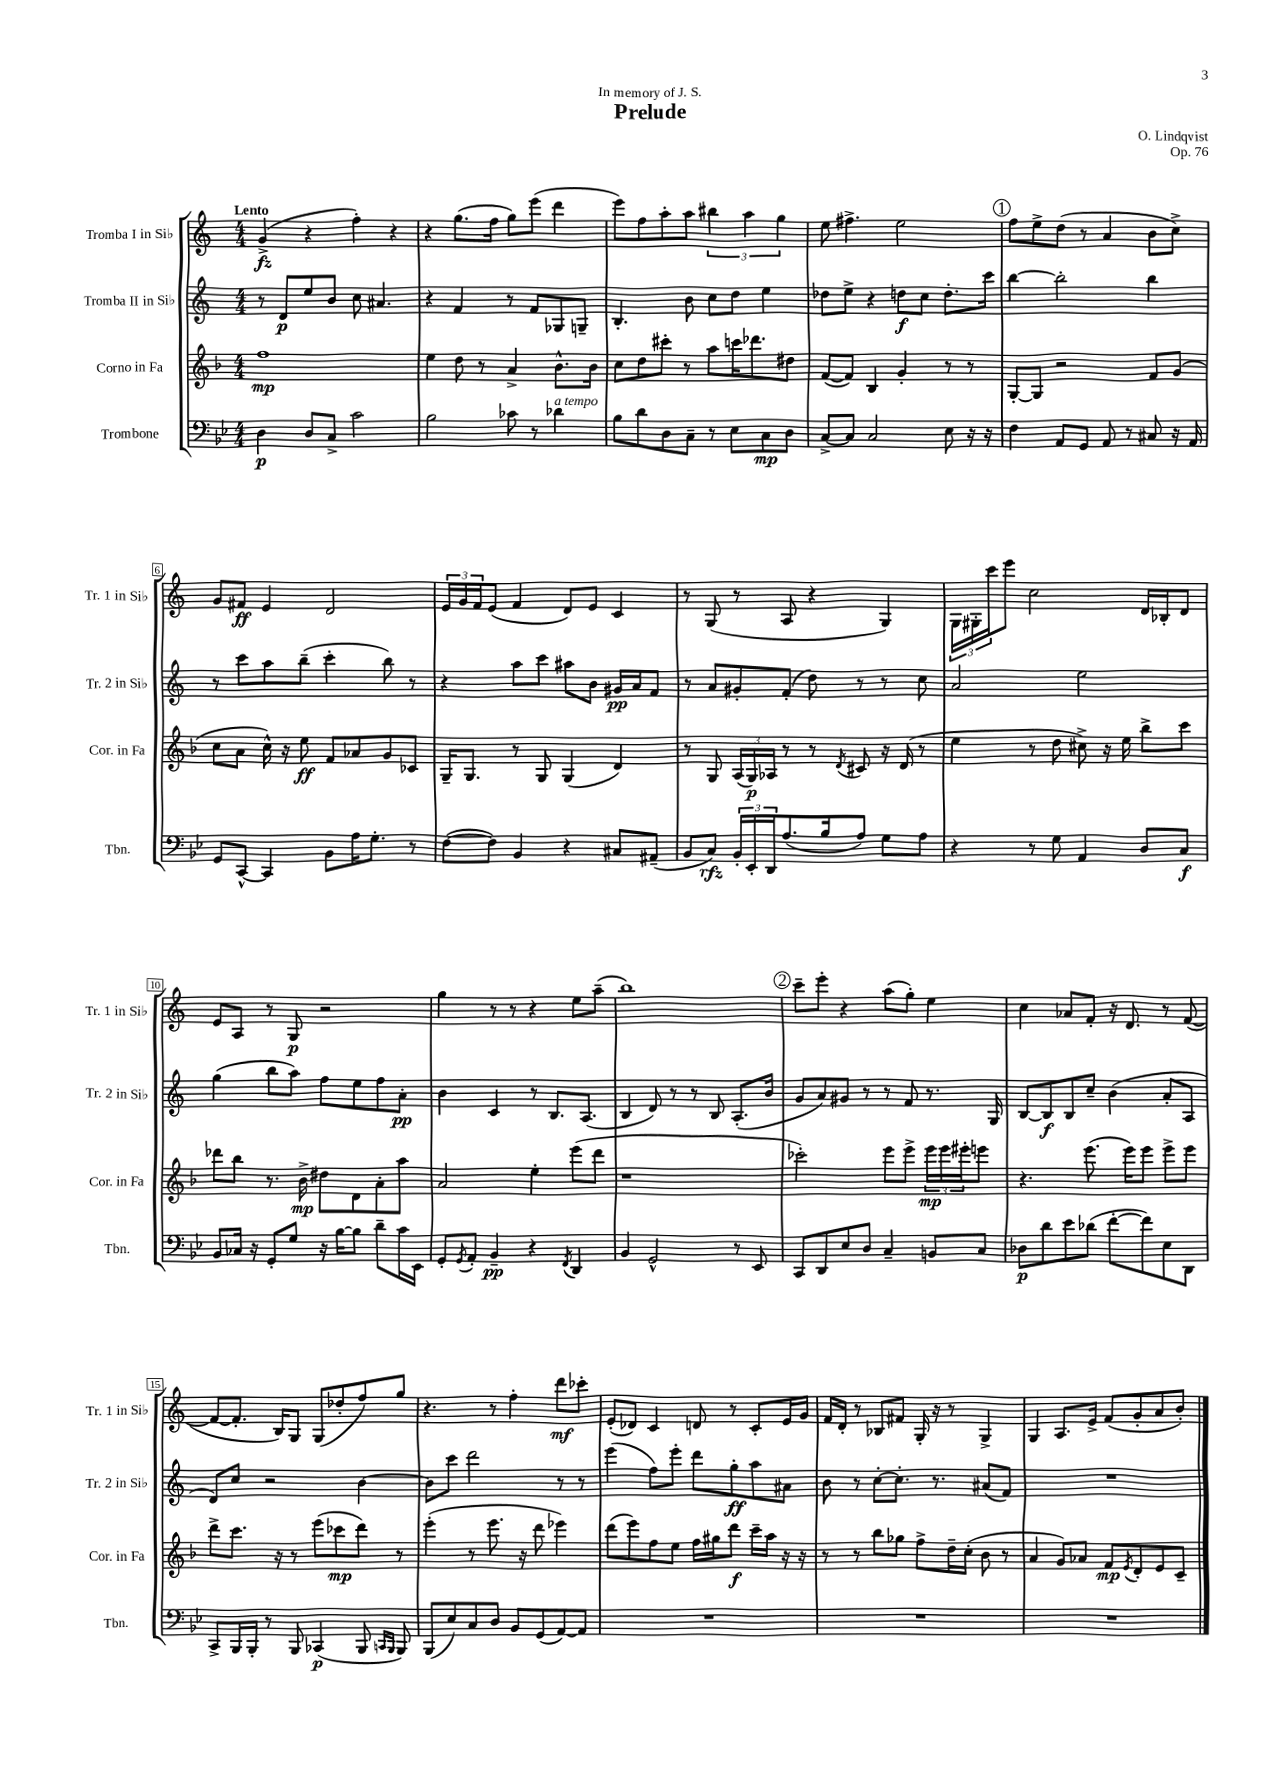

**kern	**dynam	**kern	**dynam	**kern	**dynam	**kern	**dynam
*part4	*part4	*part3	*part3	*part2	*part2	*part1	*part1
*staff4	*staff4	*staff3	*staff3	*staff2	*staff2	*staff1	*staff1
*I"Trombone	*	*I"Corno in Fa	*	*I"Tromba II in Si♭	*	*I"Tromba I in Si♭	*
*I'Tbn.	*	*I'Cor. in Fa	*	*I'Tr. 2 in Si♭	*	*I'Tr. 1 in Si♭	*
*clefF4	*	*clefG2	*	*clefG2	*	*clefG2	*
*k[b-e-]	*	*k[b-]	*	*k[]	*	*k[]	*
*M4/4	*	*M4/4	*	*M4/4	*	*M4/4	*
=1	=1	=1	=1	=1	=1	=1	=1
!	!	!	!	!	!	!LO:TX:a:B:t=Lento	!
4D\	p	1ff	mp	8r	.	(4g^/	fz
.	.	.	.	8d/L	p	.	.
8D/L	.	.	.	8ee/	.	4r	.
8C^/J	.	.	.	8b/J	.	.	.
2c\	.	.	.	8cc\	.	4ff'\)	.
.	.	.	.	4.a#X/	.	.	.
.	.	.	.	.	.	4r	.
=2	=2	=2	=2	=2	=2	=2	=2
2B-\	.	4ee\	.	4r	.	4r	.
.	.	8dd\	.	4f/	.	(8.gg\L	.
.	.	8r	.	.	.	.	.
.	.	.	.	.	.	16ff\Jk	.
8c-X\	.	4a^/	.	8r	.	8gg\L)	.
8r	.	.	.	8f/L	.	(8eee\J	.
!LO:TX:a:i:t=a tempo	!	!	!	!	!	!	!
4d-X\	.	8.b-^^\L	.	8G-X/	.	4ddd\	.
.	.	.	.	8Gn~/J	.	.	.
.	.	16b-\Jk	.	.	.	.	.
=3	=3	=3	=3	=3	=3	=3	=3
8B-\L	.	8cc\L	.	4.B'/	.	8eee\L)	.
8d\	.	8dd\	.	.	.	8ff\	.
8D\	.	8ccc#X'\J	.	.	.	8aa'\	.
8C~\J	.	8r	.	8b\	.	8aa\J	.
8r	.	8aa\L	.	8cc\L	.	6bb#X\	.
8E-\L	.	16cccn\K	.	8dd\J	.	.	.
.	.	.	.	.	.	6aa\	.
.	.	8.ddd-X\	.	.	.	.	.
8C\	mp	.	.	4ee\	.	.	.
.	.	.	.	.	.	6gg\	.
8D\J	.	8dd#X\J	.	.	.	.	.
=4	=4	=4	=4	=4	=4	=4	=4
[8C^/L	.	([8f/L	.	8dd-X\L	.	8ee\	.
8C/J]	.	8f/J])	.	8ee^\J	.	4.ff#X^\	.
2C/	.	4B-/	.	4r	.	.	.
.	.	4g'/	.	8ddn\L	f	2ee\	.
.	.	.	.	8cc\J	.	.	.
8E-\	.	8r	.	8.dd'\L	.	.	.
16r	.	8r	.	.	.	.	.
16r	.	.	.	16ccc\Jk	.	.	.
!!LO:REH:place=s1:t=1
=5	=5	=5	=5	=5	=5	=5	=5
4F\	.	[8G'/L	.	[4bb\	.	8ff\L	.
.	.	8G/J]	.	.	.	8ee^\	.
8AA/L	.	2r	.	2bb'\]	.	(8dd\J	.
8GG/J	.	.	.	.	.	8r	.
8AA/	.	.	.	.	.	4a/	.
8r	.	.	.	.	.	.	.
8C#X/	.	8f/L	.	4bb\	.	8b\L	.
16r	.	(8g/J	.	.	.	8cc^\J)	.
16AA/	.	.	.	.	.	.	.
!!LO:LB:g=z
=6	=6	=6	=6	=6	=6	=6	=6
8GG/L	.	8cc\L	.	8r	.	8g/L	.
[8CC^^/J	.	8a\J	.	8ccc\L	.	8f#X/J	ff
4CC/]	.	16cc^^\)	.	8aa\	.	4e/	.
.	.	16r	.	.	.	.	.
.	.	8ee\	ff	(8bb~\J	.	.	.
8BB-\L	.	8f/L	.	4ccc'\	.	2d/	.
16A\K	.	8a-X/	.	.	.	.	.
8.G'\J	.	.	.	.	.	.	.
.	.	8g/	.	8bb\)	.	.	.
8r	.	8c-X/J	.	8r	.	.	.
=7	=7	=7	=7	=7	=7	=7	=7
([8F\L	.	16G~/KL	.	4r	.	24e/LL	.
.	.	.	.	.	.	24g/	.
.	.	8.G/J	.	.	.	.	.
.	.	.	.	.	.	24f/J	.
8F\J])	.	.	.	.	.	(8e/J	.
4BB-/	.	8r	.	8aa\L	.	4f/	.
.	.	8G/	.	8ccc\J	.	.	.
4r	.	(4G/	.	8aa#X\L	.	8d/L)	.
.	.	.	.	8b\J	.	8e/J	.
8C#X/L	.	4d/)	.	16g#X/LL	pp	4c/	.
.	.	.	.	16a/J	.	.	.
(8AA#X~/J	.	.	.	8f/J	.	.	.
=8	=8	=8	=8	=8	=8	=8	=8
8BB-/L	.	8r	.	8r	.	8r	.
8C/J)	rfz	8G/	.	8a/L	.	(8G/	.
24BB-'/LL	.	(24A/LL	.	8g#X'/	.	8r	.
24EE-'/	.	24G/)	p	.	.	.	.
24DD/J	.	24A-X/JJ	.	.	.	.	.
(8.A/	.	8r	.	(8f'/J	.	8A/	.
.	.	8r	.	8dd\)	.	4r	.
16B-/k	.	.	.	.	.	.	.
.	.	8qd/	.	.	.	.	.
8A/J)	.	8c#X/	.	8r	.	.	.
8G\L	.	16r	.	8r	.	4G/)	.
.	.	(16d/	.	.	.	.	.
8A\J	.	8r	.	8cc\	.	.	.
=9	=9	=9	=9	=9	=9	=9	=9
4r	.	4ee\	.	2a/	.	24G\LL	.
.	.	.	.	.	.	24G#X'\	.
.	.	.	.	.	.	24ccc\J	.
.	.	.	.	.	.	8eee\J	.
8r	.	8r	.	.	.	2cc\	.
8G\	.	8dd\	.	.	.	.	.
4AA/	.	8cc#X^\)	.	2ee\	.	.	.
.	.	16r	.	.	.	.	.
.	.	16ee\	.	.	.	.	.
8D/L	.	8bb-^\L	.	.	.	16d/LL	.
.	.	.	.	.	.	16B-X'/J	.
8C/J	f	8ccc\J	.	.	.	8d/J	.
!!LO:LB:g=z
=10	=10	=10	=10	=10	=10	=10	=10
8BB-/L	.	8ddd-X\L	.	(4gg\	.	8e/L	.
16C-X/Jk	.	8bb-\J	.	.	.	8A/J	.
16r	.	.	.	.	.	.	.
8GG'/L	.	8.r	.	8bb\L	.	8r	.
8G/J	.	.	.	8aa\J)	.	8G/	p
.	.	16b-^\	mp	.	.	.	.
16r	.	8dd#X\L	.	8ff\L	.	2r	.
[16B-\KL	.	.	.	.	.	.	.
8B-\J]	.	8d\	.	8ee\	.	.	.
8d~\L	.	8a'\	.	8ff\	.	.	.
16c\L	.	8aa\J	.	8a'\J	pp	.	.
16EE-\JJ	.	.	.	.	.	.	.
=11	=11	=11	=11	=11	=11	=11	=11
8GG'/L	.	2a/	.	4b\	.	4gg\	.
8qGG/	.	.	.	.	.	.	.
8AA'/J	.	.	.	.	.	.	.
4BB-~/	pp	.	.	4c/	.	8r	.
.	.	.	.	.	.	8r	.
4r	.	4ee'\	.	8r	.	4r	.
.	.	.	.	8.B/L	.	.	.
8qFF/	.	.	.	.	.	.	.
4DD/	.	(8eee\L	.	.	.	8ee\L	.
.	.	.	.	(8.A/J	.	.	.
.	.	8ddd\J	.	.	.	(8aa~\J	.
=12	=12	=12	=12	=12	=12	=12	=12
4BB-/	.	1r	.	4B/	.	1bb)	.
2GG^^/	.	.	.	8d/)	.	.	.
.	.	.	.	8r	.	.	.
.	.	.	.	8r	.	.	.
.	.	.	.	8B/	.	.	.
8r	.	.	.	(8.A'/L	.	.	.
8EE-/	.	.	.	.	.	.	.
.	.	.	.	16b/Jk	.	.	.
!!LO:REH:place=s1:t=2
=13	=13	=13	=13	=13	=13	=13	=13
8CC/L	.	2ccc-X'\)	.	8g/L	.	8ccc~\L	.
8DD/	.	.	.	8a/)	.	8eee'\J	.
8E-/	.	.	.	8g#X/J	.	4r	.
8D/J	.	.	.	8r	.	.	.
4C~/	.	8eee\L	.	8r	.	(8aa\L	.
.	.	8eee^\J	.	8f/	.	8gg'\J)	.
8BBn/L	.	24eee\LL	mp	8.r	.	4ee\	.
.	.	24eee\	.	.	.	.	.
.	.	24eee#X'\J	.	.	.	.	.
8C/J	.	8eeen\J	.	.	.	.	.
.	.	.	.	16G/	.	.	.
=14	=14	=14	=14	=14	=14	=14	=14
8D-X\L	p	4.r	.	[8B/L	.	4cc\	.
8d\	.	.	.	8B/]	f	.	.
8e-\	.	.	.	8B/	.	8a-X/L	.
(8d-X\J	.	(8.eee\	.	8cc~/J	.	8f'/J	.
[8f'\L	.	.	.	(4b\	.	16r	.
.	.	16eee\KL)	.	.	.	8.d/	.
8f\])	.	8eee\J	.	.	.	.	.
8E-\	.	8eee^\L	.	8a'/L	.	8r	.
8DD\J	.	8eee\J	.	8A/J	.	([8f/	.
!!LO:LB:g=z
=15	=15	=15	=15	=15	=15	=15	=15
8CC^/L	.	8ddd^\L	.	8d/L)	.	8f/L_	.
16BBB-/L	.	8.ccc\J	.	8cc/J	.	8.f'/J]	.
16BBB-'/JJ	.	.	.	.	.	.	.
8r	.	.	.	2r	.	.	.
.	.	16r	.	.	.	16B/KL)	.
8BBB-/	.	8r	.	.	.	8G/J	.
(4CC-X/	p	(8eee\L	.	.	.	(8G/L	.
.	.	8ccc-X\	mp	.	.	8dd-X'/	.
8BBB-/	.	8ddd\J)	.	[4b\	.	8ff/)	.
16qqCCn/LL	.	.	.	.	.	.	.
16qqBBB-/JJ	.	.	.	.	.	.	.
8BBB-/)	.	8r	.	.	.	8gg/J	.
=16	=16	=16	=16	=16	=16	=16	=16
(8BBB-/L	.	(4eee'\	.	8b\L]	.	4.r	.
8E-/)	.	.	.	8ccc\J	.	.	.
8C/	.	8r	.	2ddd\	.	.	.
8D/J	.	8.eee\	.	.	.	8r	.
8BB-/L	.	.	.	.	.	4ff'\	.
.	.	16r	.	.	.	.	.
(8GG/	.	8ddd\	.	.	.	.	.
[8AA/)	.	4eee-X\)	.	8r	.	8ddd\L	mf
8AA/J]	.	.	.	8r	.	8ccc-X'\J	.
=17	=17	=17	=17	=17	=17	=17	=17
1r	.	(8ddd\L	.	(4eee\	.	(8e'/L	.
.	.	8eee\)	.	.	.	8d-X/J)	.
.	.	8ff\	.	8ff\L)	.	4c/	.
.	.	8ee\J	.	8eee'\J	.	.	.
.	.	16ff\LL	.	8ddd\L	.	8dn/	.
.	.	16gg#X\J	.	.	.	.	.
.	.	8ddd\J	f	8gg'\	ff	8r	.
.	.	16ccc~\LL	.	8aa\	.	8c'/L	.
.	.	16aa\JJ	.	.	.	.	.
.	.	16r	.	8a#X\J	.	16e/L	.
.	.	16r	.	.	.	16g/JJ	.
=18	=18	=18	=18	=18	=18	=18	=18
1r	.	8r	.	8b\	.	16f/LL	.
.	.	.	.	.	.	16d'/JJ	.
.	.	8r	.	8r	.	8r	.
.	.	8bb-\L	.	[8cc'\L	.	8B-X/L	.
.	.	8gg-X\J	.	8.cc'\J]	.	8f#X/J	.
.	.	8ff^\L	.	.	.	16G'/	.
.	.	.	.	8.r	.	16r	.
.	.	16dd~\L	.	.	.	8r	.
.	.	(16cc'\JJ	.	.	.	.	.
.	.	8b-\	.	(8a#X/L	.	4G^/	.
.	.	8r	.	8f/J)	.	.	.
=19	=19	=19	=19	=19	=19	=19	=19
1r	.	4a/	.	1r	.	4G/	.
.	.	8g/L)	.	.	.	8.A/L	.
.	.	8a-X/J	.	.	.	.	.
.	.	.	.	.	.	16e^/Jk	.
.	.	8f/L	mp	.	.	(8f/L	.
.	.	8qe/	.	.	.	.	.
.	.	8d'/	.	.	.	8g'/	.
.	.	8e/	.	.	.	8a/	.
.	.	8c~/J	.	.	.	8b'/J)	.
==	==	==	==	==	==	==	==
*-	*-	*-	*-	*-	*-	*-	*-
